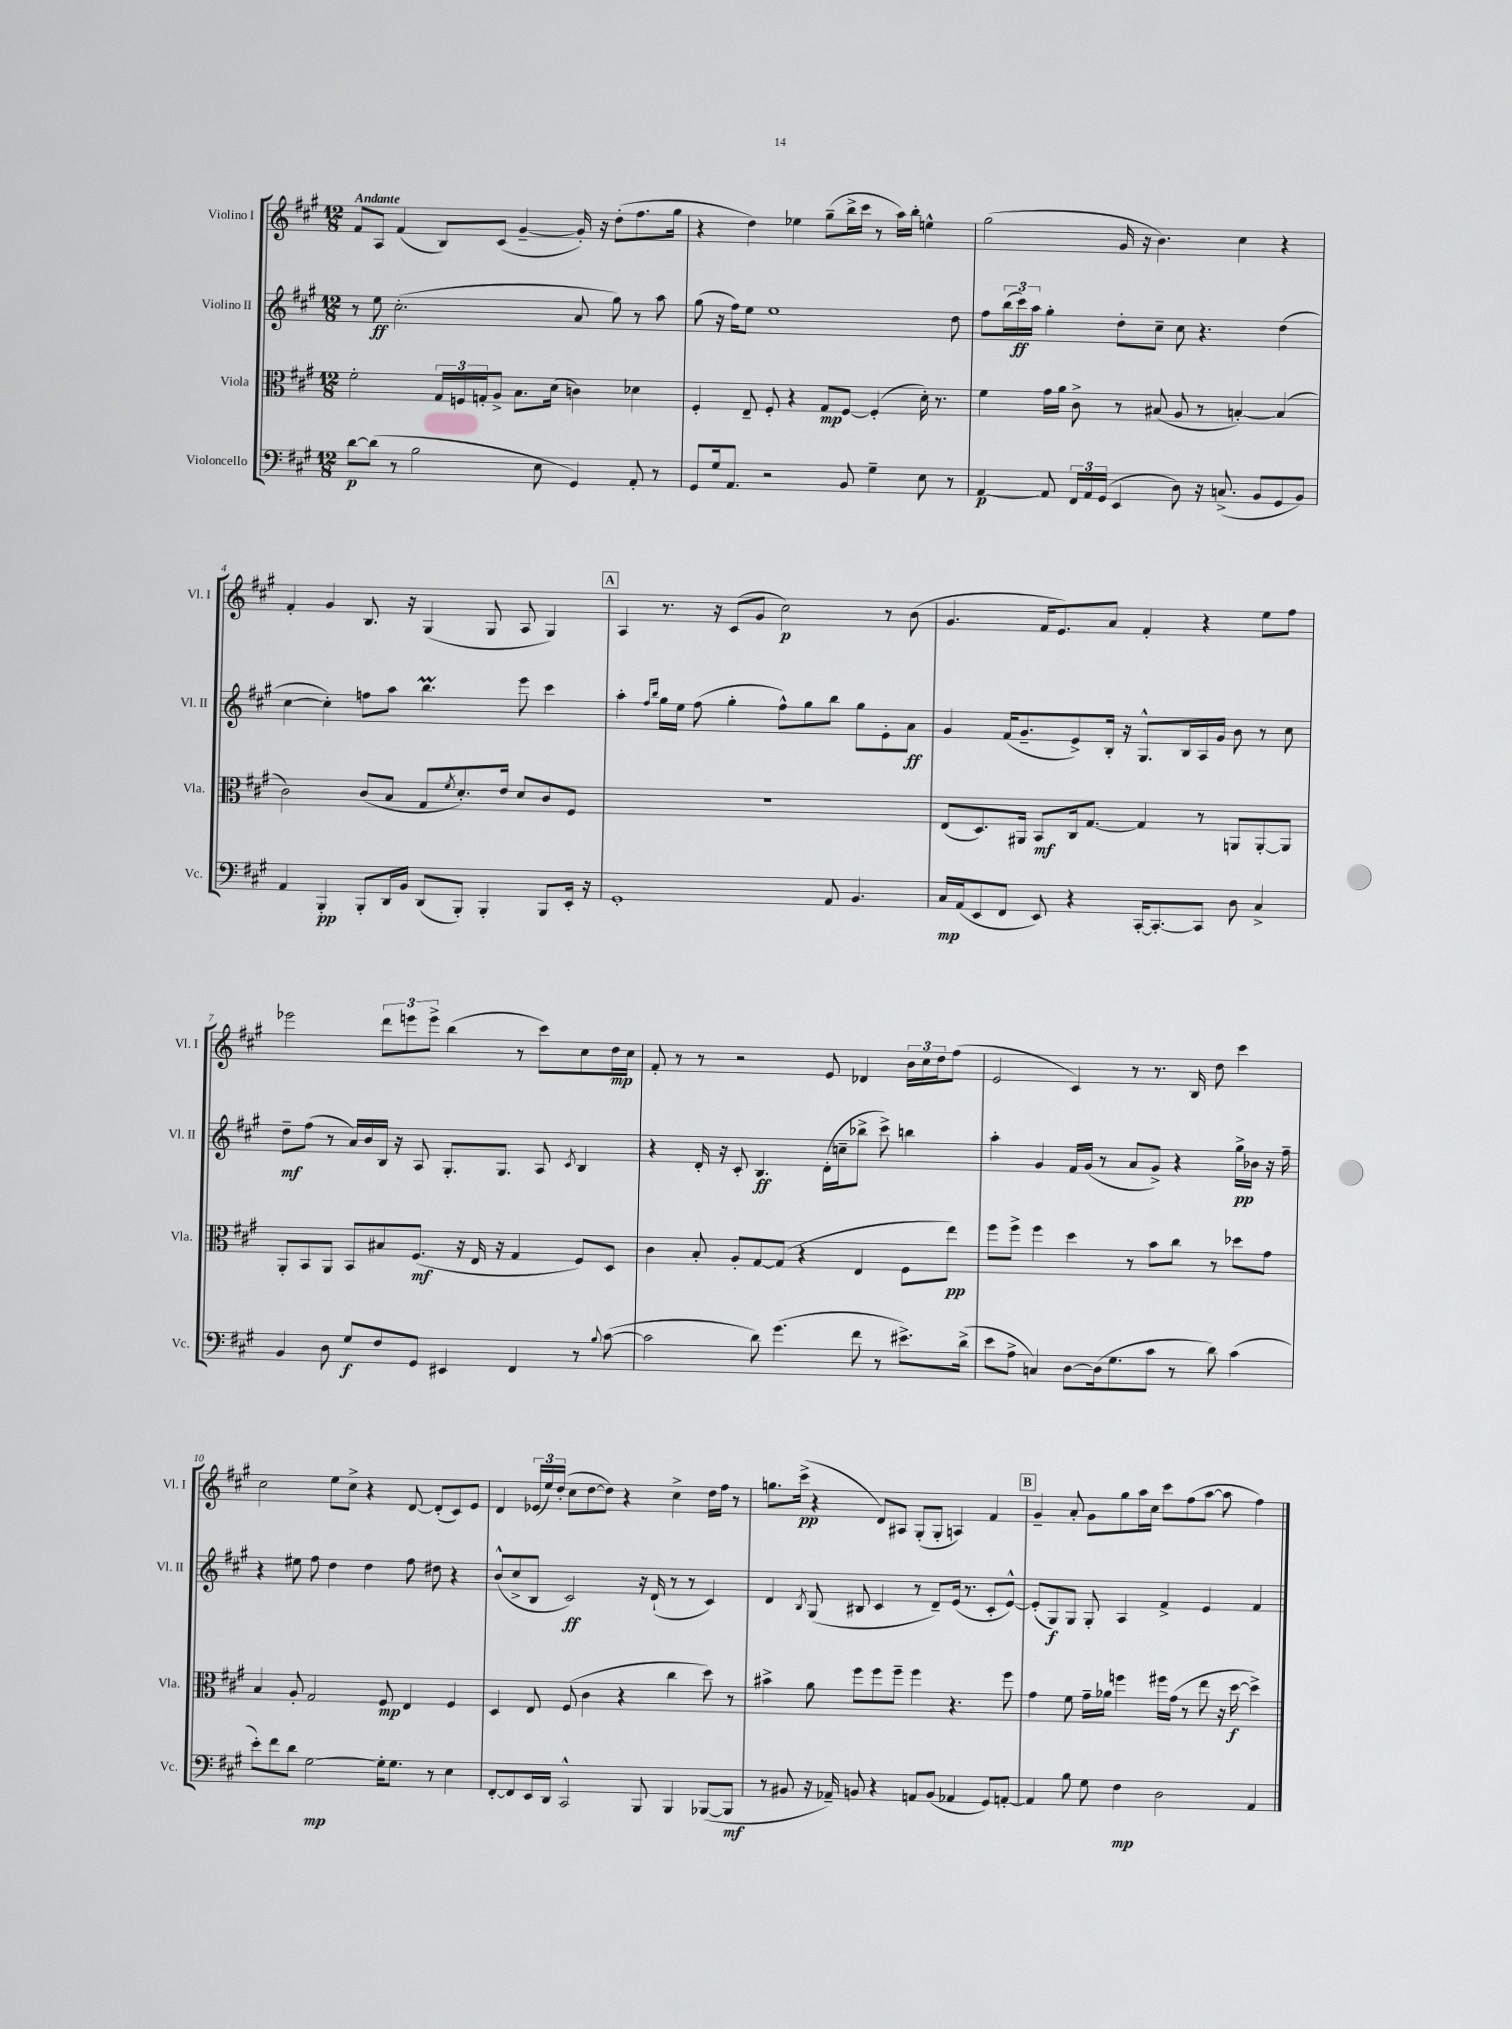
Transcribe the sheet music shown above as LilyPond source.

<<
\new StaffGroup <<
\new Staff = "s0" \with { instrumentName = "Violino I" shortInstrumentName = "Vl. I" } {
    \clef treble \key a \major \numericTimeSignature \time 12/8 \tempo "Andante"
    fis'8 a8 fis'4( b8) cis'8( gis'4~-- gis'16-.) r16 d''8-.( fis''8. gis''16 |
    r4 d''4) ees''4 gis''8--( b''16-> cis'''16 r8 a''16) b''16-. e''4-^ |
    gis''2( gis'16 r16 b'4.) cis''4 r4 |
    fis'4-. gis'4 b8. r16 gis4( gis8 a8 gis4) |
    \mark \markup { \box "A" } a4 r8. r16 cis'8( gis'8 cis''2\p) r8 b'8( |
    gis'4. fis'16 e'8.) a'8 fis'4-. r4 e''8 fis''8 |
    ees'''2 \tuplet 3/2 { d'''8 e'''8 e'''8-> } b''4( r8 cis'''8) cis''8 d''16\mp cis''16 |
    fis'8-. r8 r8 r2 e'8 des'4 \tuplet 3/2 { b'16 cis''16 d''16 } fis''8( |
    e'2 cis'4) r8 r8. b16 d''8 cis'''4 |
    cis''2 e''8 cis''8-> r4 d'8~ d'8-.( cis'8) e'8 |
    d'4 \tuplet 3/2 { ees'16( e''16) d''16-.( } cis''8 d''8~ d''8) r4 cis''4-> d''16 fis''16 r8 |
    g''8. cis'''16->\pp( r4 d'8) ais8 gis8-.( gis8-. a4) fis'4 |
    \mark \markup { \box "B" } gis'4-- a'8-. gis'8 gis''8 a''16 cis''16 cis'''8 fis''8( a''8~ a''8 fis''4) \bar "|." |
}
\new Staff = "s1" \with { instrumentName = "Violino II" shortInstrumentName = "Vl. II" } {
    \clef treble \key a \major \numericTimeSignature \time 12/8
    r8 e''8\ff cis''2.-.( a'8 gis''8) r8 a''8 |
    gis''8( r16 fis''16) e''8 e''1 d''8 |
    fis''8 \tuplet 3/2 { b''16( cis'''16\ff) a''16 } gis''4-. d''8-. cis''8-- cis''8 r4. d''4( |
    cis''4~ cis''4-.) f''8 a''8 b''4.\prall e'''8 cis'''4 |
    \mark \markup { \box "A" } a''4-. \grace { fis''16 b''16 } gis''16 e''16 fis''8( gis''4-. fis''8-^) gis''8 b''8 gis''8 e'8-. a'8\ff |
    gis'4 fis'16( gis'8.-- e'8->) b16-. r16 gis8.-^ b16 a16 gis'16 b'8 r8 cis''8 |
    d''8--\mf fis''8( r8 a'16) b'16 b16 r16 a8 gis8.-. gis8. a8 \acciaccatura { cis'8 } b4 |
    r4 d'16-. r16 cis'8-. b4.\ff d'16-.( c''16-- bes''8-> cis'''8->) b''4 |
    a''4-. gis'4 fis'16 gis'16( r8 a'8 gis'8->) r4 gis''16->\pp bes'16 r16 fis''16-- |
    r4 eis''8 fis''8 d''4 d''4 fis''8 dis''8 r4 |
    b'8-^( cis''8-> b8 cis'2\ff) r16 d'16-!( r8 r8 cis'4) |
    d'4 \acciaccatura { b8 } gis8( bis8 cis'4 r8 d'8--) e'16( r8. cis'8-. e'8~-^) |
    \mark \markup { \box "B" } e'8-.( gis8\f) gis8 gis8-. a4 fis'4-> e'4 fis'4 \bar "|." |
}
\new Staff = "s2" \with { instrumentName = "Viola" shortInstrumentName = "Vla." } {
    \clef alto \key a \major \numericTimeSignature \time 12/8
    fis'2-. \tuplet 3/2 { gis16 f16 g16-. } a8-> b8. d'16( c'4) des'4 |
    fis4-. e8-- fis8-. r4 gis8\mp fis8~ fis4-.( d'16-.) r8. |
    fis'4 gis'16 a'16 cis'8-> r8 bis8( a8 r8 b4~-.) b4( |
    cis'2) cis'8( b8 gis8 \acciaccatura { fis'8 } d'8.-.) e'16 d'8 cis'8 fis8 |
    \mark \markup { \box "A" } R1. |
    e8( d8.) ais,16 b,8\mf cis16 gis8.~ gis4 r8 a,8 a,8~-. a,8 |
    a,8-. b,8 a,8 b,8 bis8 fis8.\mf( r16 e16 r16 gis4 fis8) d8 |
    cis'4 b8-. a8-. gis8~ gis8( r4 e4 fis8 e''8\pp) |
    fis''8 fis''8-> fis''4 d''4 r8 b'8 cis''8 r8 des''8 gis'8 |
    b4 a8-. gis2 fis8\mp e4 fis4 |
    d4 e8 fis8( cis'4 r4 cis''4 d''8) r8 |
    bis'4-> a'8 fis''8 fis''8 fis''8-- fis''4 r4. fis''8 |
    \mark \markup { \box "B" } gis'4 fis'8 gis'16-- aes'16 f''4 fis''16 gis'16( r8 e''8 r16 d''16~\f d''4->) \bar "|." |
}
\new Staff = "s3" \with { instrumentName = "Violoncello" shortInstrumentName = "Vc." } {
    \clef bass \key a \major \numericTimeSignature \time 12/8
    d'8~\p d'8( r8 b2 e8 gis,4) a,8-. r8 |
    gis,8 gis16 a,8. r2 b,8 gis4-- e8 r8 |
    a,4~\p a,8 \tuplet 3/2 { fis,16 a,16 gis,16( } e,4 d8) r16 c8.->( b,8 gis,8 b,8) |
    a,4 b,,4-.\pp b,,8-. d,16 b,16 d,8( b,,8-.) b,,4-. b,,8 e,16-. r16 |
    \mark \markup { \box "A" } gis,1-. a,8 b,4. |
    cis16\mp a,16( e,8 fis,8 e,8) r4 cis,16~-. cis,8.~-. cis,8 d8 cis4-> |
    b,4 d8 gis8\f fis8 gis,8 eis,4 fis,4 r8 \appoggiatura { b8 } cis'8~( |
    cis'2 d'8) gis'4.( fis'8 r8 eis'8.->) d'16->( |
    e'8 a8-> c4) d8~ d16( gis8. cis'8 r8 d'8) cis'4( |
    e'8-.) fis'8 d'8 gis2~\mp gis16-. gis8. r8 e4 |
    fis,8~-. fis,8 e,16 d,16 cis,2-^ b,,8 b,,4 bes,,8~( bes,,8\mf |
    r8 bis,8 r16 aes,16--) b,8 r4 a,8 b,8( aes,4 gis,8) a,8~-. |
    \mark \markup { \box "B" } a,4 b8 gis8 fis4\mp d2 a,4 \bar "|." |
}
>>
>>
